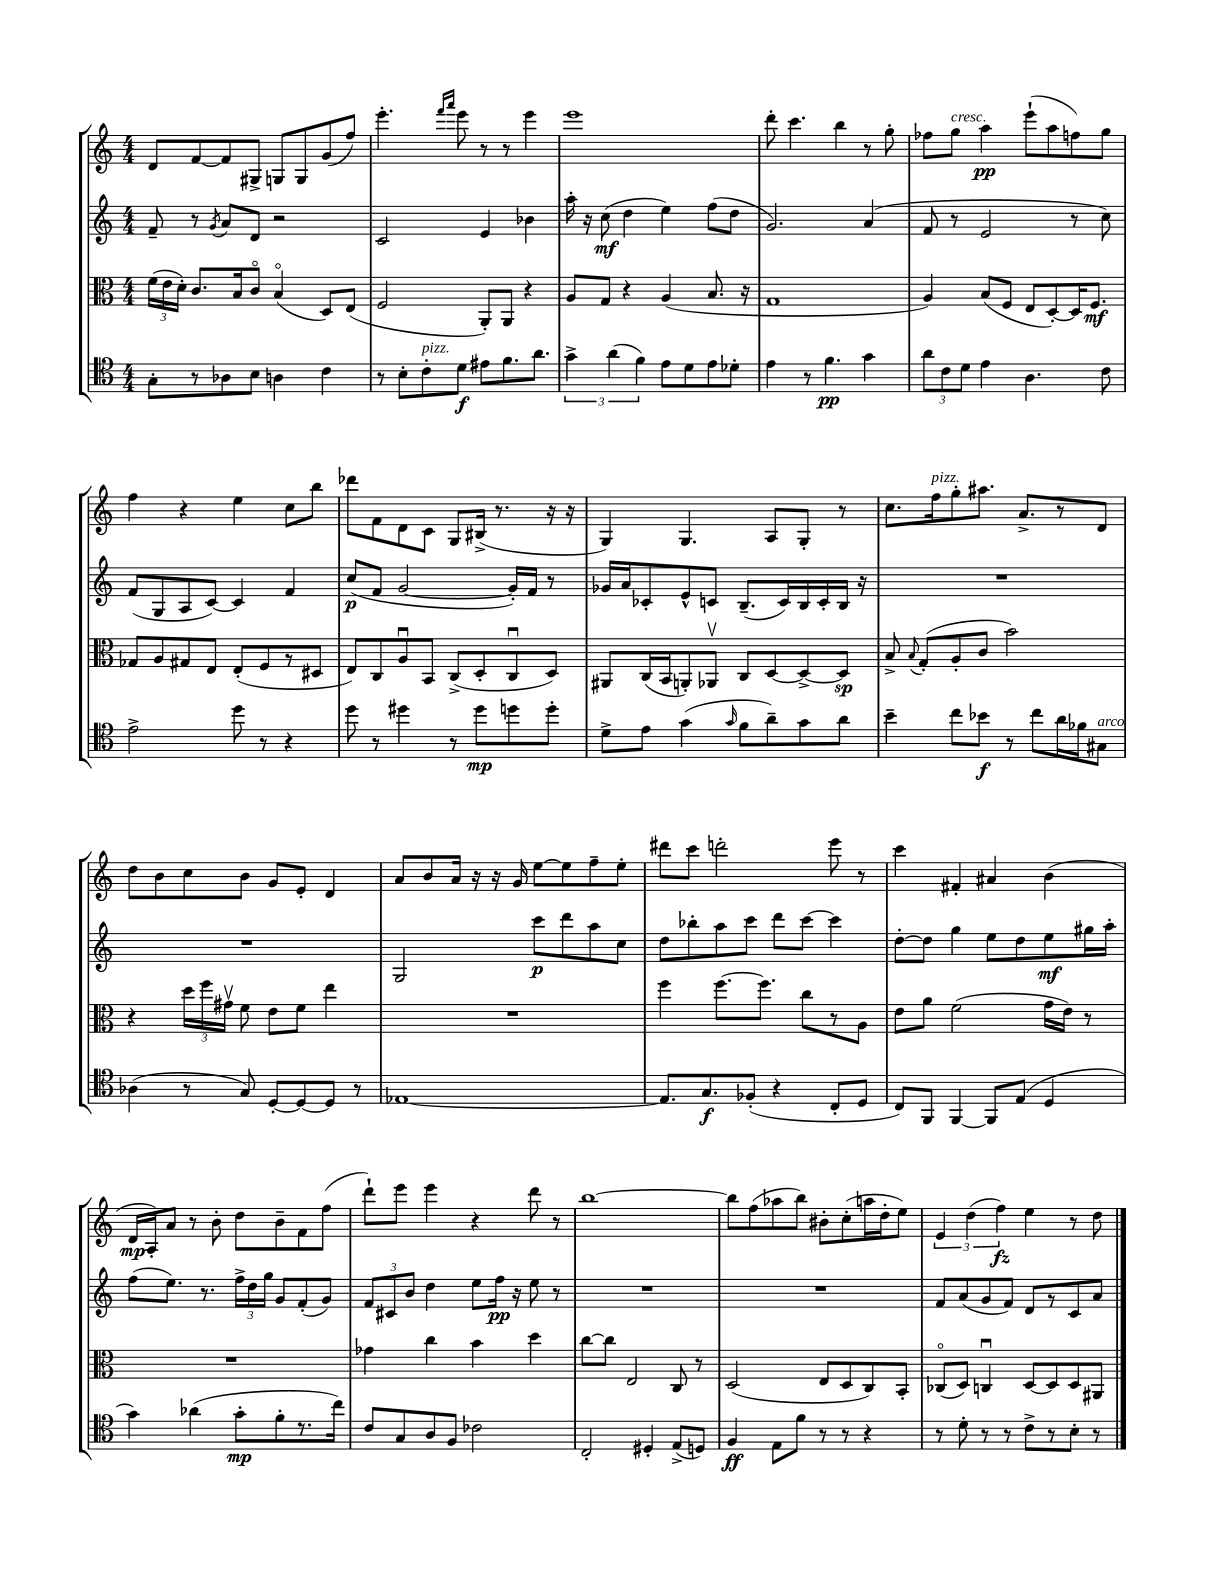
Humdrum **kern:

**kern	**kern	**kern	**kern
*staff4	*staff3	*staff2	*staff1
*clefC4	*clefC3	*clefG2	*clefG2
*k[]	*k[]	*k[]	*k[]
*M4/4	*M4/4	*M4/4	*M4/4
8G'	(24f	8f~	8d
.	24e	.	.
.	24d')	.	.
8r	8.c	8r	[8f
.	.	8qg	.
8A-	.	8a	8f]
.	16B	.	.
8B	8co	8d	8G#^
4A	(4Bo	2r	8G
.	.	.	8G
4c	8D)	.	(8g
.	(8E	.	8ff)
=	=	=	=
8r	2F	2c	4.eee'
8B'	.	.	.
8c'	.	.	.
.	.	.	16qqfff
.	.	.	16qqaaa
8d	.	.	8eee
8e#	8AA')	4e	8r
8.f	8AA	.	8r
.	4r	4b-	4eee
8.a	.	.	.
=	=	=	=
6g^	8A	16aa'	1eee
.	.	16r	.
.	8G	(8cc	.
(6a	.	.	.
.	4r	4dd	.
6f)	.	.	.
8e	(4A	4ee)	.
8d	.	.	.
8e	8.B	(8ff	.
8d-'	.	8dd	.
.	16r	.	.
=	=	=	=
4e	1G	2.g)	8ddd'
.	.	.	4.ccc
8r	.	.	.
4.f	.	.	.
.	.	.	4bb
4g	.	(4a	8r
.	.	.	8gg'
=	=	=	=
12a	4A)	8f	8ff-
12c	.	.	.
.	.	8r	8gg
12d	.	.	.
4e	(8B	2e	4aa
.	8F	.	.
4.A	8E	.	(8eee`
.	[8D')	.	8aa
.	16D]	8r	8ff)
.	8.F	.	.
8c	.	8cc)	8gg
=	=	=	=
2e^	8G-	(8f	4ff
.	8A	8G	.
.	8G#	8A	4r
.	8E	[8c)	.
8dd	(8E'	4c]	4ee
8r	8F	.	.
4r	8r	4f	8cc
.	8D#	.	8bb
=	=	=	=
8dd	8E)	(8cc	8ddd-
8r	8C	8f	8f
4dd#	8Au	[2g	8d
.	8BB	.	8c
8r	(8C^	.	8G
8dd#	8D'	.	(16B#^
.	.	.	8.r
8dd	8Cu	16g'])	.
.	.	16f	.
8dd'	8D)	8r	16r
.	.	.	16r
=	=	=	=
8d^	8AA#	16g-	4G)
.	.	16a	.
8e	(16C	8c-'	.
.	16BB	.	.
(4g	8AA')	8e^^	4.G
.	8AA-v	8c	.
16qqg	.	.	.
8f	8C	(8.B~	.
8a~)	[8D	.	8A
.	.	16c)	.
8g	8D^_	16B	8G'
.	.	16c'	.
8a	8D]	16B	8r
.	.	16r	.
=	=	=	=
4b~	8B^	1r	8.cc
.	8qqB	.	.
.	(8G'	.	.
.	.	.	16ff
8cc	8A'	.	8gg'
8b-	8c	.	8.aa#
8r	2b)	.	.
.	.	.	8.a^
8cc	.	.	.
16a	.	.	8r
16f-	.	.	.
8G#	.	.	8d
=	=	=	=
(4A-	4r	1r	8dd
.	.	.	8b
8r	24dd	.	8cc
.	24ff	.	.
.	24g#v	.	.
8G)	8f	.	8b
[8D'	8e	.	8g
8D_	8f	.	8e'
8D]	4ee	.	4d
8r	.	.	.
=	=	=	=
[1E-	1r	2G	8a
.	.	.	8b
.	.	.	16a
.	.	.	16r
.	.	.	16r
.	.	.	16g
.	.	8ccc	[8ee
.	.	8ddd	8ee]
.	.	8aa	8ff~
.	.	8cc	8ee'
=	=	=	=
8.E-]	4ff	8dd	8ddd#
.	.	8bb-'	8ccc
8.G	.	.	.
.	[8.ff	8aa	2ddd'
(8F-'	.	8ccc	.
.	8.ff]	.	.
4r	.	8ddd	.
.	8cc	[8ccc	.
8C'	8r	4ccc]	8eee
8D	8A	.	8r
=	=	=	=
8C)	8e	[8dd'	4ccc
8FF	8a	8dd]	.
[4FF	(2f	4gg	4f#'
8FF]	.	8ee	4a#
(8E	.	8dd	.
4D	16g	8ee	(4b
.	16e)	.	.
.	8r	16gg#	.
.	.	16aa'	.
=	=	=	=
4g)	1r	(8ff	16d
.	.	.	16A')
.	.	8.ee)	8a
(4a-	.	.	8r
.	.	8.r	.
.	.	.	8b'
8g'	.	24ff^	8dd
.	.	24dd	.
.	.	24gg	.
8f'	.	8g	8b~
8.r	.	(8f'	8f
.	.	8g)	(8ff
16cc)	.	.	.
=	=	=	=
8c	4g-	12f	8ddd`)
.	.	12c#	.
8G	.	.	8eee
.	.	12b	.
8A	4cc	4dd	4eee
8F	.	.	.
2c-	4b	8ee	4r
.	.	16ff	.
.	.	16r	.
.	4dd	8ee	8ddd
.	.	8r	8r
=	=	=	=
2C'	[8cc	1r	[1bb
.	8cc]	.	.
.	2E	.	.
4D#'	.	.	.
(8E^	8C	.	.
8D)	8r	.	.
=	=	=	=
4F	(2D	1r	8bb]
.	.	.	(8ff
8E	.	.	8aa-
8f	.	.	8bb)
8r	8E	.	8b#'
8r	8D	.	(8cc'
4r	8C)	.	16aa
.	.	.	16dd'
.	8BB'	.	8ee)
=	=	=	=
8r	(8C-o	8f	6e
8d'	8D)	(8a	.
.	.	.	(6dd
8r	4Cu	8g	.
.	.	.	6ff)
8r	.	8f)	.
8c^	[8D	8d	4ee
8r	8D]	8r	.
8B'	8D	8c	8r
8r	8AA#	8a	8dd
==	==	==	==
*-	*-	*-	*-
